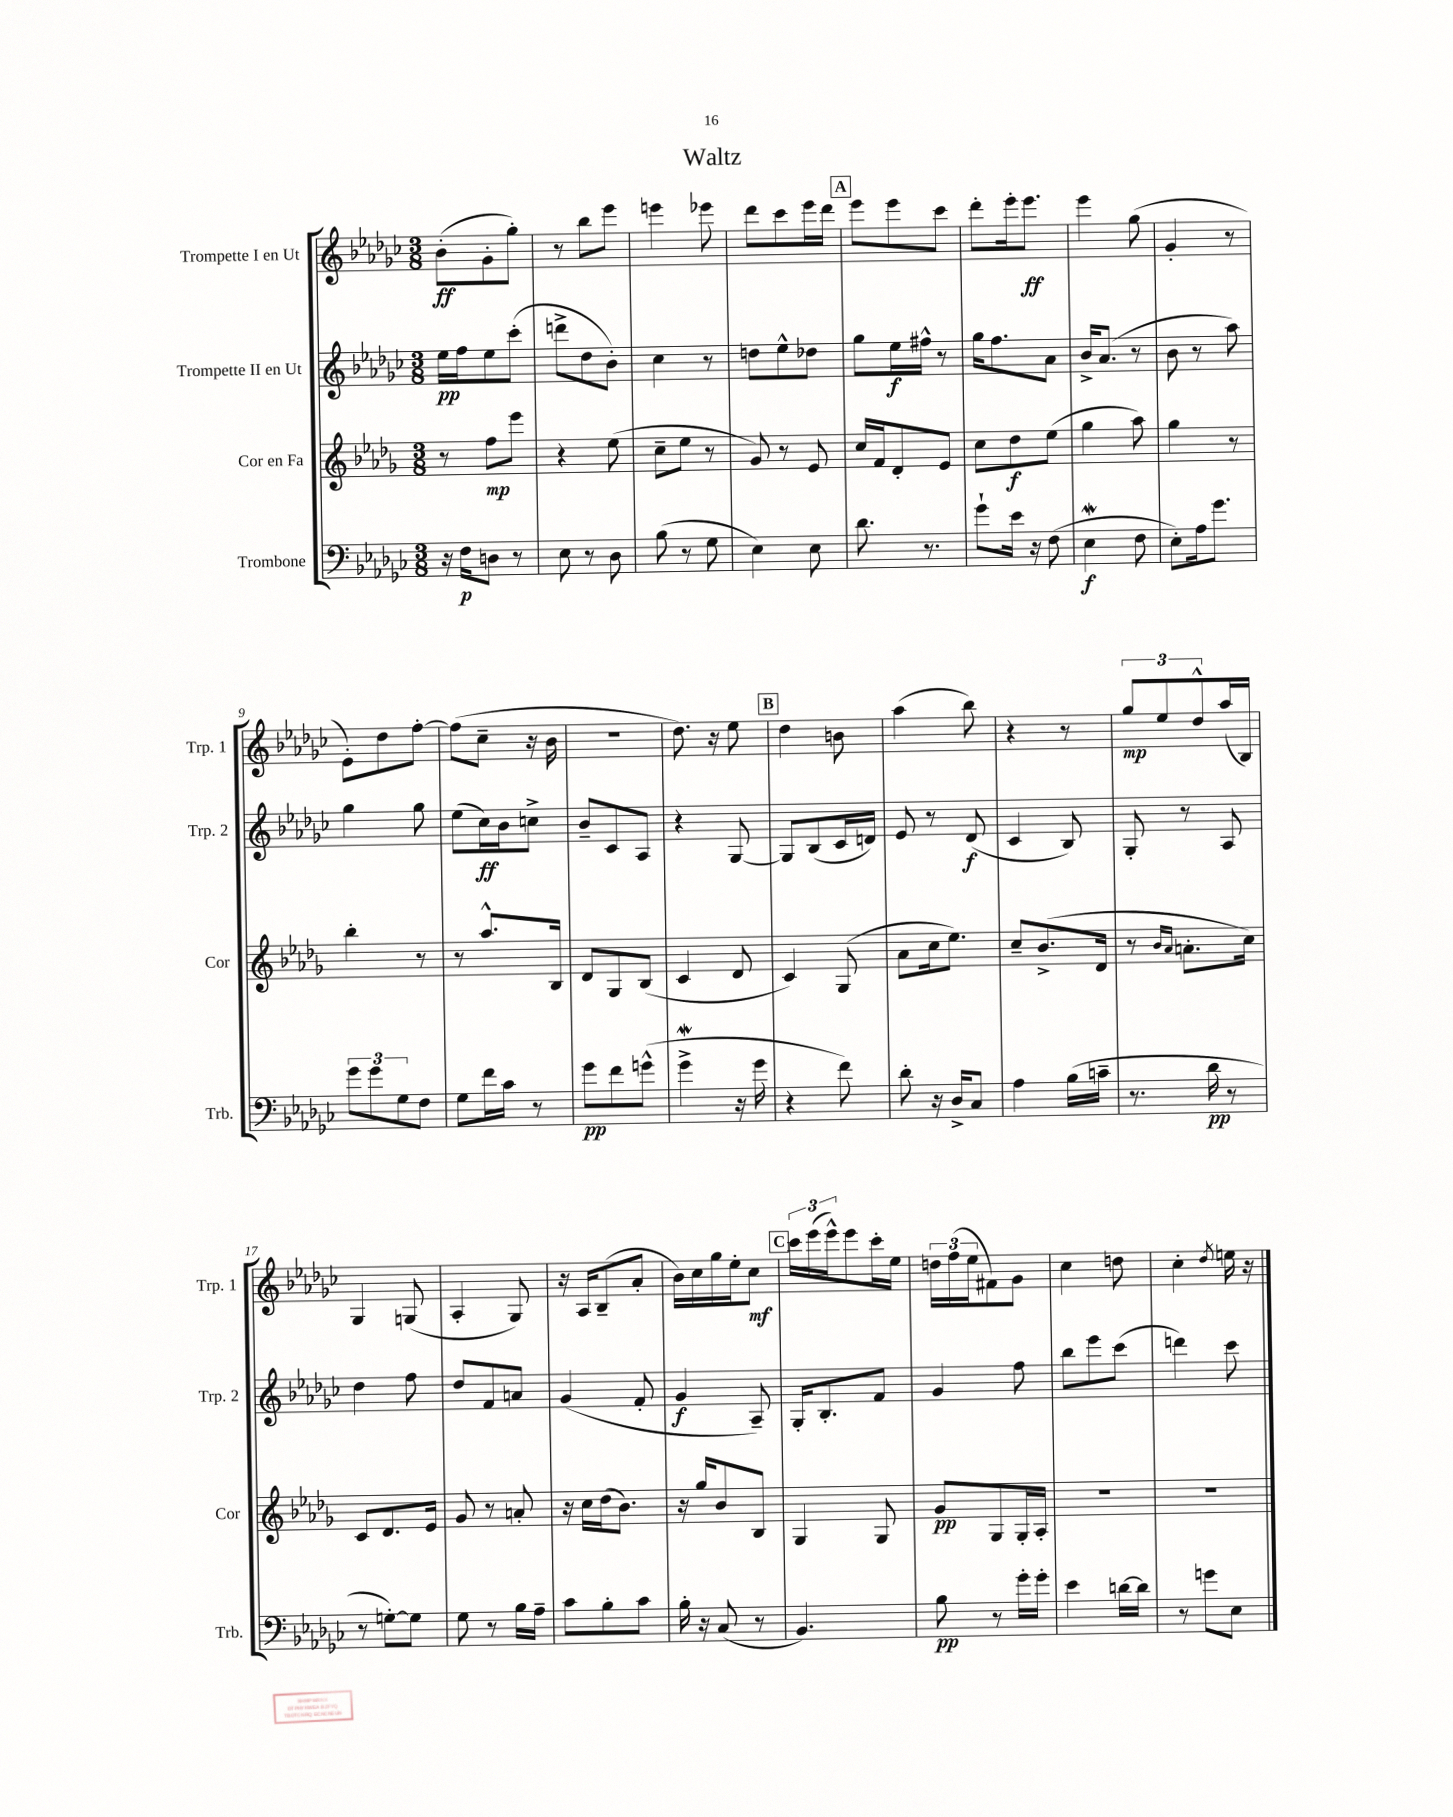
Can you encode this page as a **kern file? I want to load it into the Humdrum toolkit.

**kern	**kern	**kern	**kern
*staff4	*staff3	*staff2	*staff1
*clefF4	*clefG2	*clefG2	*clefG2
*k[b-e-a-d-g-c-]	*k[b-e-a-d-g-]	*k[b-e-a-d-g-c-]	*k[b-e-a-d-g-c-]
*M3/8	*M3/8	*M3/8	*M3/8
16r	8r	16ee-\LL	(8b-'\L
16F\LK	.	16ff\J	.
8D\J	8ff\L	8ee-\	8g-'\
8r	8eee-\J	(8ccc-'\J	8gg-'\J)
=	=	=	=
8E-\	4r	8ddd^\L	8r
8r	.	8dd-\	8bb-\L
8D-\	(8ee-\	8b-'\J)	8eee-\J
=	=	=	=
(8B-\	8cc~\L	4cc-\	4eee\
8r	8ee-\J	.	.
8G-\	8r	8r	8eee-\
=	=	=	=
4E-\)	8g-/)	8dd\L	8ddd-\L
.	8r	8ee-^^\	8ccc-\
8E-\	8e-/	8dd-\J	16eee-\L
.	.	.	16ddd-\JJ
=	=	=	=
8.d-\	16cc/LL	8gg-\L	8eee-\L
.	16f/J	.	.
.	8d-'/	16ee-\L	8eee-\
8.r	.	16ff#^^\JJ	.
.	8e-/J	8r	8ccc-\J
=	=	=	=
8g-`\L	8cc\L	16gg-\LK	8ddd-'\L
.	.	8.ff\	.
16e-\Jk	8dd-\	.	16eee-'\k
16r	.	.	8.eee-\J
(8F\	(8ee-\J	8a-\J	.
=	=	=	=
4E-\	4gg-\	16b-^/LK	4eee-\
.	.	(8.a-/J	.
8F\	8aa-\)	8r	(8gg-\
=	=	=	=
8E-'\L)	4gg-\	8b-\	4g-'/
16A-\k	.	8r	.
8.g-\J	.	.	.
.	8r	8aa-\)	8r
=	=	=	=
12g-\L	4bb-'\	4gg-\	8e-'\L)
12g-\	.	.	.
.	.	.	8dd-\
12G-\	.	.	.
8F\J	8r	8gg-\	[8ff'\J
=	=	=	=
8G-\L	8r	(8ee-\L	(8ff\]L
16f\L	8.aa-^^/L	16cc-\L)	8cc-~\J
16c-\JJ	.	16b-\J	.
8r	.	8cc^\J	16r
.	16B-/Jk	.	16b-\
=	=	=	=
8g-\L	8d-/L	8b-~/L	4.r
8f\	8G-/	8c-/	.
(8g^^\J	(8B-/J	8A-/J	.
=	=	=	=
4g-^\	4c/	4r	8.dd-\)
.	.	.	16r
16r	8d-/	[8G-/	8ee-\
16g-\	.	.	.
=	=	=	=
4r	4c/)	8G-/]L	4dd-\
.	.	(8B-/	.
8f\)	(8G-/	16c-/L	8b\
.	.	16d/JJ)	.
=	=	=	=
8d-'\	8a-\L	8e-/	(4aa-\
16r	16cc\k	8r	.
16D-^/LK	8.ee-\J)	.	.
8C-/J	.	(8d-/	8bb-\)
=	=	=	=
4A-\	8cc~/L	4c-/	4r
.	(8.b-^/	.	.
(16B-\LL	.	8B-/)	8r
16c~\JJ	16d-/Jk	.	.
=	=	=	=
8.r	8r	8G-'/	12gg-/L
.	.	.	12ee-/
.	16qqb-/LL	.	.
.	16qqa-/JJ	.	.
.	8.a'\L	8r	.
.	.	.	12dd-^^/
16d-\	.	.	.
8r	.	8A-/	(16aa-/L
.	16cc\Jk)	.	16B-/JJ)
=	=	=	=
8r	8c/L	4dd-\	4G-/
[8G'\L)	8.d-/	.	.
8G\]J	.	8ff\	(8G/
.	16e-/Jk	.	.
=	=	=	=
8G-\	8g-/	8dd-/L	4A-'/
8r	8r	8f/	.
16B-\LL	8a'/	8a/J	8G-/)
16A-~\JJ	.	.	.
=	=	=	=
8c-\L	16r	(4g-/	16r
.	16cc\LL	.	16A-/LK
8B-'\	(16dd-\J	.	(8B-~/
.	8.b-\J)	.	.
8c-\J	.	8f'/	8a-'/J
=	=	=	=
16B-'\	16r	4g-/	16b-\LL)
16r	16gg-/LK	.	16cc-\
(8C-/	8b-/	.	16gg-\
.	.	.	16ee-'\J
8r	8B-/J	8A-~/)	8cc-\J
=	=	=	=
4.BB-/)	4G-/	16G-'/LK	24ccc-\LL
.	.	.	(24eee-\
.	.	8.B-'/	.
.	.	.	24eee-^^\J)
.	.	.	8eee-\
.	8G-/	8f/J	16ccc-'\L
.	.	.	16ee-\JJ
=	=	=	=
8B-\	8g-/L	4g-/	24dd\LL
.	.	.	(24ff\
.	.	.	24ee-\J
8r	8G-/	.	8f#\)
16g-'\LL	16G-'/L	8ff\	8g-\J
16g-'\JJ	16A-'/JJ	.	.
=	=	=	=
4e-\	4.r	8bb-\L	4cc-\
.	.	8eee-\	.
[16d\LL	.	(8ccc-\J	8dd\
16d\]JJ	.	.	.
=	=	=	=
8r	4.r	4ddd\)	4cc-'\
8g\L	.	.	.
.	.	.	8qdd-/
8E-\J	.	8ccc-\	16ee\
.	.	.	16r
==	==	==	==
*-	*-	*-	*-
